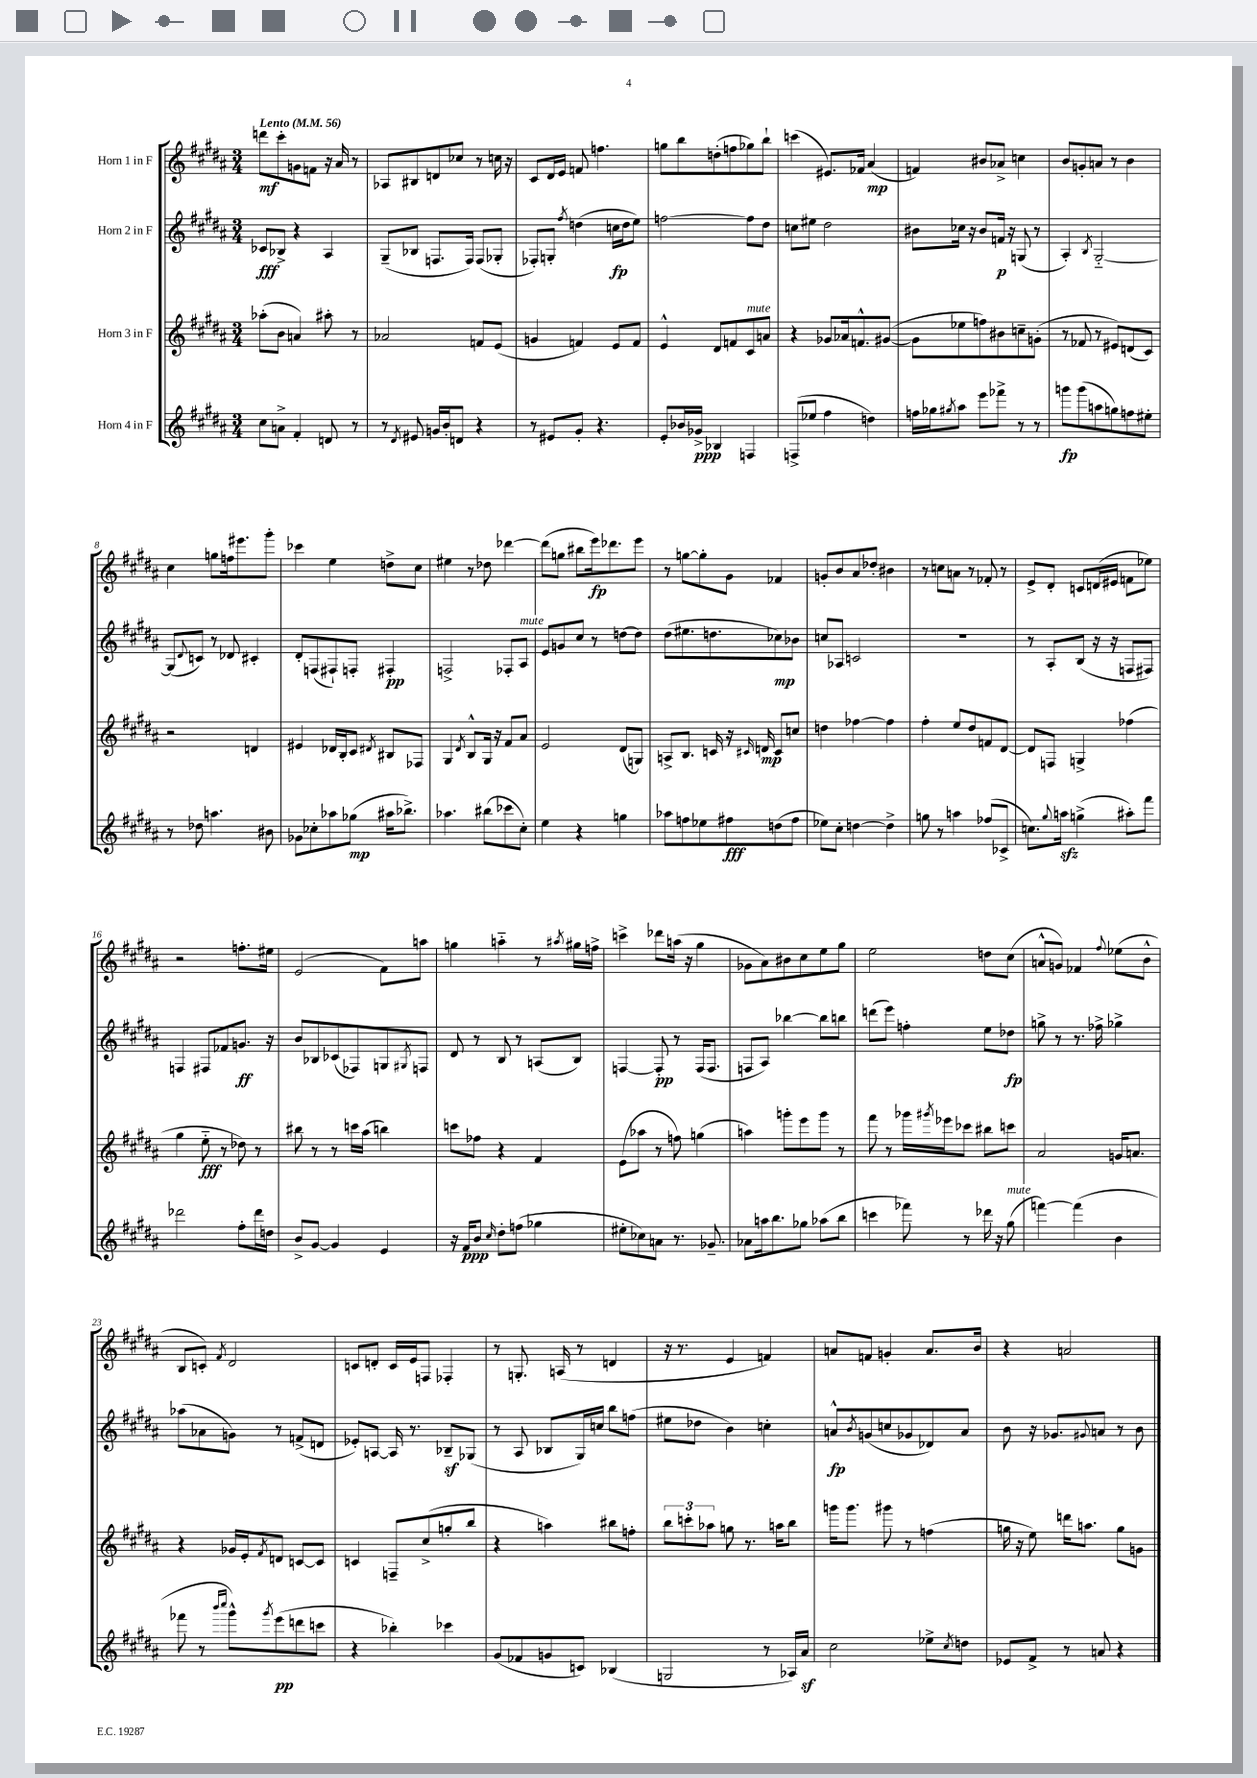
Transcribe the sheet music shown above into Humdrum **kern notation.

**kern	**kern	**kern	**kern
*staff4	*staff3	*staff2	*staff1
*clefG2	*clefG2	*clefG2	*clefG2
*k[f#c#g#d#a#]	*k[f#c#g#d#a#]	*k[f#c#g#d#a#]	*k[f#c#g#d#a#]
*M3/4	*M3/4	*M3/4	*M3/4
*MM56	*MM56	*MM56	*MM56
8cc#	(8aa-'	8c-	8ddd
8a^	8b	8B-^	8ccc#'
4f#'	4a)	4r	8g
.	.	.	8f
8d	8aa#'	4A#	16r
.	.	.	16a#
8r	8r	.	8r
=	=	=	=
8r	2a-	(8G#~	8A-
8qd#	.	.	.
8e#	.	8B-	8B#
16g	.	8.F	8d
16b'	.	.	.
8d	.	.	8cc-
.	.	16F)	.
4r	8f	(8F	8r
.	(8e	8G-'	16cc
.	.	.	16r
=	=	=	=
8r	4g	8F-')	8c#
8e#	.	8G'	16d#
.	.	.	16e
.	.	8qff#	.
8g#'	4f)	(4dd	8f
4.r	.	.	4.ff
.	8e	16cc	.
.	.	16dd	.
.	8f	8ee)	.
=	=	=	=
8e'	4e^^	[2ff	8gg
16b-	.	.	8bb
16g-^	.	.	.
4B-	8d#	.	(8dd'
.	8f	.	8ff
4F	8c#	8ff]	8gg-)
.	8a	8dd#	8bb`
=	=	=	=
(8F^	4r	8cc	(4ccc
8ee-	.	8ee#	.
4ff#	8g-	2dd#	8.e#)
.	16a-	.	.
.	8.f^^	.	16f-
4dd)	.	.	(4a#
.	([8g#	.	.
=	=	=	=
16ff	8g#]	8b#	4f)
16gg-	.	.	.
8qgg#	.	.	.
8aa#	8ee-	16cc-	.
.	.	16r	.
8eee	8ff)	8b#	8b#
8fff-^	8b#	16f	8a-^
.	.	16r	.
8r	8cc~	(8G	4cc
8r	(8g'	8r	.
=	=	=	=
8ggg	8r	4A#')	8b
(8ggg	8f-	.	8g'
.	.	8qB	.
8aa	8r	[2G#'~	8a
8gg)	8e#)	.	8r
8ff	(8d	.	4b
8ee#'	8c#)	.	.
=	=	=	=
8r	2r	(8G#]	4cc#
.	.	8qqd#	.
8dd-	.	8c)	.
4.aa	.	8r	8gg
.	.	8d-	16ff
.	.	.	8.eee#
.	4d	4c#'	.
8b#	.	.	8ggg#'
=	=	=	=
8g-	4e#	8d#'	4ccc-
8cc-'	.	(8F	.
8aa-	16d-	8F#`)	4ee
.	16B'	.	.
(8gg-	8c#	8F'	.
.	8qd#	.	.
16aa#	8B#	4F#'	8dd^
8.bb-^)	.	.	.
.	8F-	.	8cc#
=	=	=	=
4.aa-	4G#	2F^	4ee#
.	8qd#	.	.
.	8B^^	.	8r
(8bb#	16G#	.	8dd-
.	16r	.	.
8ccc-	8f#	8F-'	[4ddd-
8cc#')	8a#	8A#	.
=	=	=	=
4ee	2e	8e	(8ddd-]
.	.	8g	8gg
4r	.	8cc#	8bb#
.	.	8r	16eee)
.	.	.	8.ddd-
4gg	(8d#	[8dd	.
.	8G)	8dd]	8eee
=	=	=	=
8aa-	8A^	(8dd#	8r
8ff	8.B	8.ee#	[8gg
8ee-	.	.	8gg']
.	16c	8.dd	.
8ff#	16r	.	8g#
.	16qqc#	.	.
.	16d	.	.
(8dd	8c#	8cc-)	4f-
8ff#	8cc	8b-	.
=	=	=	=
8ee-)	4dd	8cc	8g'
8cc#'	.	8A-	8b
[4dd	[4ff-	2c	8a#
.	.	.	8dd-'
4dd^]	4ff-]	.	4b#
=	=	=	=
8gg	4ff#'	2.r	8r
8r	.	.	8cc
4aa	8ee	.	8a
.	8dd#	.	8r
(8ff-	8f	.	8f-'
8c-^	[8d#	.	8r
=	=	=	=
8.cc)	8d#]	8r	8e^
.	8F	8A#'	8d#'
8qqgg#	.	.	.
16aa	.	.	.
(4gg^	4G^	(8B	8c
.	.	16r	(16d
.	.	16r	16e#
8aa#')	(4ff-	8F	8f
8fff#	.	8F#)	8ee-)
=	=	=	=
2ddd-	4gg#	4F	2r
.	8ee'~	8F#	.
.	8r	8f-	.
8ff#'	8dd-)	8.g	8.ff'
16ddd-	8r	.	.
16dd	.	16r	16ee#
=	=	=	=
8b^	8bb#	8b	(2e
[8g#	8r	8B-	.
4g#]	8r	(8c-	.
.	16ccc	8F-)	.
.	(16aa#	.	.
4e	4bb)	8G	8f#)
.	.	8qG#	.
.	.	8F	8aa
=	=	=	=
16r	8ccc	8d#	4gg
16f#	.	.	.
8b	8ff-	8r	.
16qqcc#	.	.	.
8dd#'	4r	8B	4aa'~
(8ff	.	8r	.
4gg-	4f#	(8A	8r
.	.	.	8qaa#
.	.	8B)	16gg#
.	.	.	16ff^
=	=	=	=
8ee#'	(8e	[4F	4ccc^
8cc-)	8aa-	.	.
8a	8r	8F']	8ddd-
8.r	8ff)	8r	(16aa
.	.	.	16r
.	(4gg	(16F	4gg#
8.g-~	.	8.F	.
=	=	=	=
8a-	4aa)	8F	8g-
16aa	.	8A#)	8a#)
8.bb	.	.	.
.	8ggg'	[4bb-	8b#
8gg-	8eee	.	8cc#
(8aa-	8ggg	8bb-]	8ee
8bb	8r	8bb	8gg#
=	=	=	=
4ccc	8fff#	(8ddd	2ee
.	8r	8eee)	.
8fff-)	16ggg-	4ff'	.
.	8qggg#	.	.
.	16eee-	.	.
8r	8ccc-	.	.
16ddd-	8bb#	8ee	8dd
16r	.	.	.
(8gg#	8ccc	8dd-	(8cc#
=	=	=	=
[4fff)	2a#	8gg^	8a^^
.	.	8r	8g)
(4fff]	.	8.r	4f-
.	.	16ff-^	.
.	.	.	8qqff#
4b	16g	4gg-^	(8ee-
.	8.a	.	.
.	.	.	8b^^
=	=	=	=
8fff-	4r	(8aa-	8B
8r	.	8a-	8c')
16qqbbb	.	.	.
16qqcccc#	.	.	8qf#
8ggg#^^)	16g-	8g)	2d#
.	16e'	.	.
8qggg#	8qf#	.	.
(8eee	8d	8r	.
8ddd	[8c	(8f^	.
8ccc	8c]	8d	.
=	=	=	=
4r	4c	8e-')	8c
.	.	[8A	8d'
4bb-')	8F~	16A]	16c
.	.	8.r	16e
.	(8cc#^	.	8F
4ccc-	8gg'	8B-~	4F-'
.	8bb	(8G-	.
=	=	=	=
(8g#	4r	8r	8r
8f-	.	8A#	8.G'
8g	4aa)	8B-	.
.	.	.	(16A
8c)	.	16G#)	8r
.	.	16cc	.
(4B-	8bb#	8bb	4d
.	8ff'	(8ff	.
=	=	=	=
2G	12bb	8ee#	16r
.	.	.	8.r
.	12ccc'	.	.
.	.	8dd-	.
.	12aa-	.	.
.	8gg	4b)	4e
.	8.r	.	.
8r	.	4cc'	4f)
.	16aa	.	.
16A-)	8bb	.	.
16a#	.	.	.
=	=	=	=
2cc#	16ggg	8a^^	8a
.	8.ggg	.	.
.	.	8qb	.
.	.	(8g	8f
.	8ggg#	8cc	4g'
.	8r	8g-	.
8ee-^	(4ff	8d-)	8.a
8qcc#	.	.	.
8dd	.	8a	.
.	.	.	16b
=	=	=	=
8e-	16gg	8b	4r
.	16r	.	.
8f#^	8ee)	16r	.
.	.	8.g-	.
8r	16ddd	.	2a
.	8.aa	.	.
.	.	8qqg#	.
8a	.	8a	.
4r	8gg	8r	.
.	8g	8b	.
==	==	==	==
*-	*-	*-	*-
